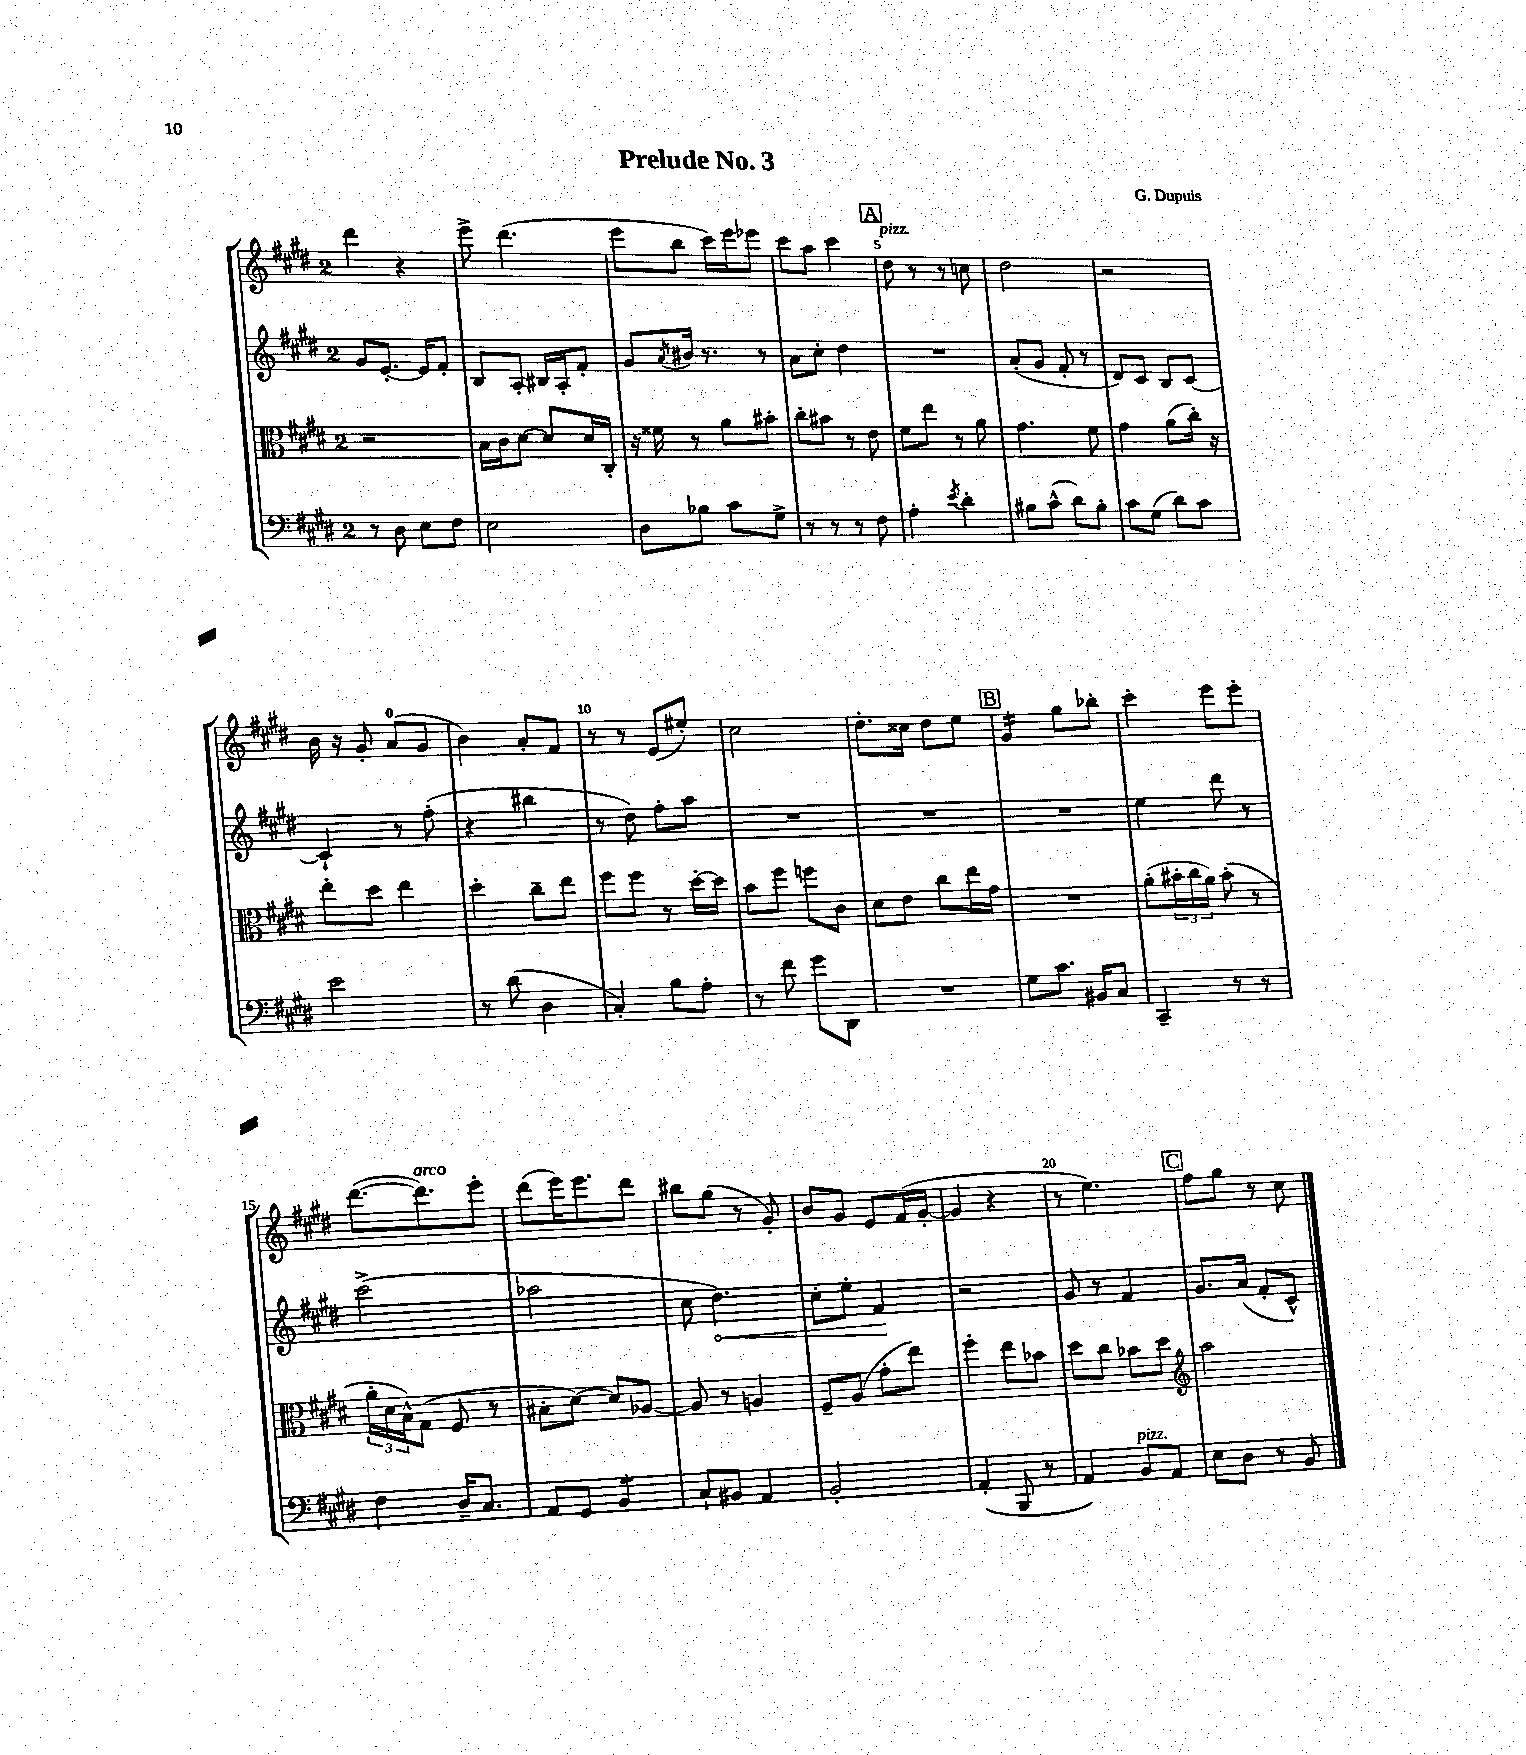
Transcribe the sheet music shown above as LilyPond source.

\header { title = "Prelude No. 3" composer = "G. Dupuis" }
<<
\new StaffGroup <<
\new Staff = "s0" {
    \clef treble \key e \major \once \override Staff.TimeSignature.style = #'single-digit \time 2/4
    dis'''4 r4 |
    e'''8-> dis'''4.( |
    e'''8 b''8 cis'''16) e'''16 ees'''8 |
    cis'''8 a''8 cis'''4 |
    \mark \markup { \box "A" } dis''8^\markup { \italic "pizz." } r8 r8 c''8 |
    dis''2 |
    r2 |
    b'16 r16 gis'8-. a'8-0( gis'8 |
    b'4) a'8-. fis'8 |
    r8 r8 e'8( eis''8-.) |
    cis''2 |
    dis''8.-. cisis''16 dis''8 e''8 |
    \mark \markup { \box "B" } gis'4:16 gis''8 bes''8-. |
    cis'''4-. e'''8 e'''8-. |
    dis'''8.~( dis'''8.^\markup { \italic "arco" }) e'''8-. |
    dis'''8( e'''16) e'''8. dis'''8 |
    bis''8 gis''8( r8 gis'8-.) |
    b'8 gis'8 e'8 fis'16( gis'16~-. |
    gis'4 r4 |
    r8 e''4.) |
    \mark \markup { \box "C" } fis''8 gis''8 r8 cis''8 \bar "|." |
}
\new Staff = "s1" {
    \clef treble \key e \major \once \override Staff.TimeSignature.style = #'single-digit \time 2/4
    gis'8 e'8.~-. e'16 fis'8-. |
    b8 a8-. bis16 a16-. fis'8-. |
    gis'8 \acciaccatura { a'8 } bis'16 r8. r8 |
    a'8 cis''8-. dis''4 |
    \mark \markup { \box "A" } R2 |
    a'8-.( gis'8 fis'8-. r8 |
    dis'8) cis'8 b8 cis'8~ |
    cis'4-! r8 fis''8-.( |
    r4 bis''4 |
    r8 dis''8) fis''8-. a''8 |
    R2 |
    R2 |
    \mark \markup { \box "B" } R2 |
    e''4 dis'''8 r8 |
    cis'''2->( |
    aes''2 |
    cis''8 \once \override Hairpin.circled-tip = ##t dis''4.\<) |
    cis''8-. e''8-. fis'4\! |
    r2 |
    gis'8 r8 fis'4 |
    \mark \markup { \box "C" } gis'8. a'16( fis'8-. cis'8-^) \bar "|." |
}
\new Staff = "s2" {
    \clef alto \key e \major \once \override Staff.TimeSignature.style = #'single-digit \time 2/4
    r2 |
    b16 cis'16 dis'8~ dis'8 dis'16 cis16-. |
    r16 fisis'16 r8 a'8 bis'8-. |
    cis''8-. bis'8 r8 e'8 |
    \mark \markup { \box "A" } fis'8 e''8 r8 a'8 |
    gis'4. fis'8 |
    gis'4 a'8( cis''16-.) r16 |
    e''8-. dis''8 e''4 |
    dis''4-. cis''8-- e''8 |
    fis''8 fis''8 r8 dis''16~-. dis''16 |
    b'8 fis''8 f''8 cis'8 |
    dis'8 e'8 cis''8 e''16 gis'16 |
    \mark \markup { \box "B" } R2 |
    a'8-.( \tuplet 3/2 { bis'16-. cis''16 a'16) } bis'8-.( r8 |
    \tuplet 3/2 { a'16-. dis'16 b16-^) } gis8( fis8 r8 |
    bis8-. dis'8~) dis'8 aes8~ |
    aes8 r8 a4 |
    fis8-- a8( gis'8-. e''8) |
    fis''4-. e''8 bes'8 |
    dis''8 cis''8 bes'8 dis''8 |
    \mark \markup { \box "C" } \clef treble a''2 \bar "|." |
}
\new Staff = "s3" {
    \clef bass \key e \major \once \override Staff.TimeSignature.style = #'single-digit \time 2/4
    r8 dis8 e8 fis8 |
    e2 |
    dis8 bes8 cis'8 gis8-> |
    r8 r8 r8 fis8 |
    \mark \markup { \box "A" } a4-. \acciaccatura { e'8 } dis'4-. |
    bis8 cis'8-^( dis'8) bis8-. |
    cis'8 gis8( dis'8) cis'8 |
    e'2 |
    r8 dis'8( dis4 |
    cis4-.) b8 a8-. |
    r8 fis'8 gis'8 dis,8 |
    R2 |
    \mark \markup { \box "B" } gis8 cis'8. bis,16 cis8 |
    cis,4-- r8 r8 |
    fis4 dis16-- cis8. |
    a,8 gis,8 b,4:8 |
    cis8-! bis,8 a,4 |
    b,2-. |
    a,4-.( b,,8 r8 |
    a,4) b,8^\markup { \italic "pizz." } a,8 |
    \mark \markup { \box "C" } e8 dis8 r8 b,8 \bar "|." |
}
>>
>>
\layout { \context { \Score \override BarNumber.break-visibility = ##(#f #t #t) barNumberVisibility = #(every-nth-bar-number-visible 5) } }
